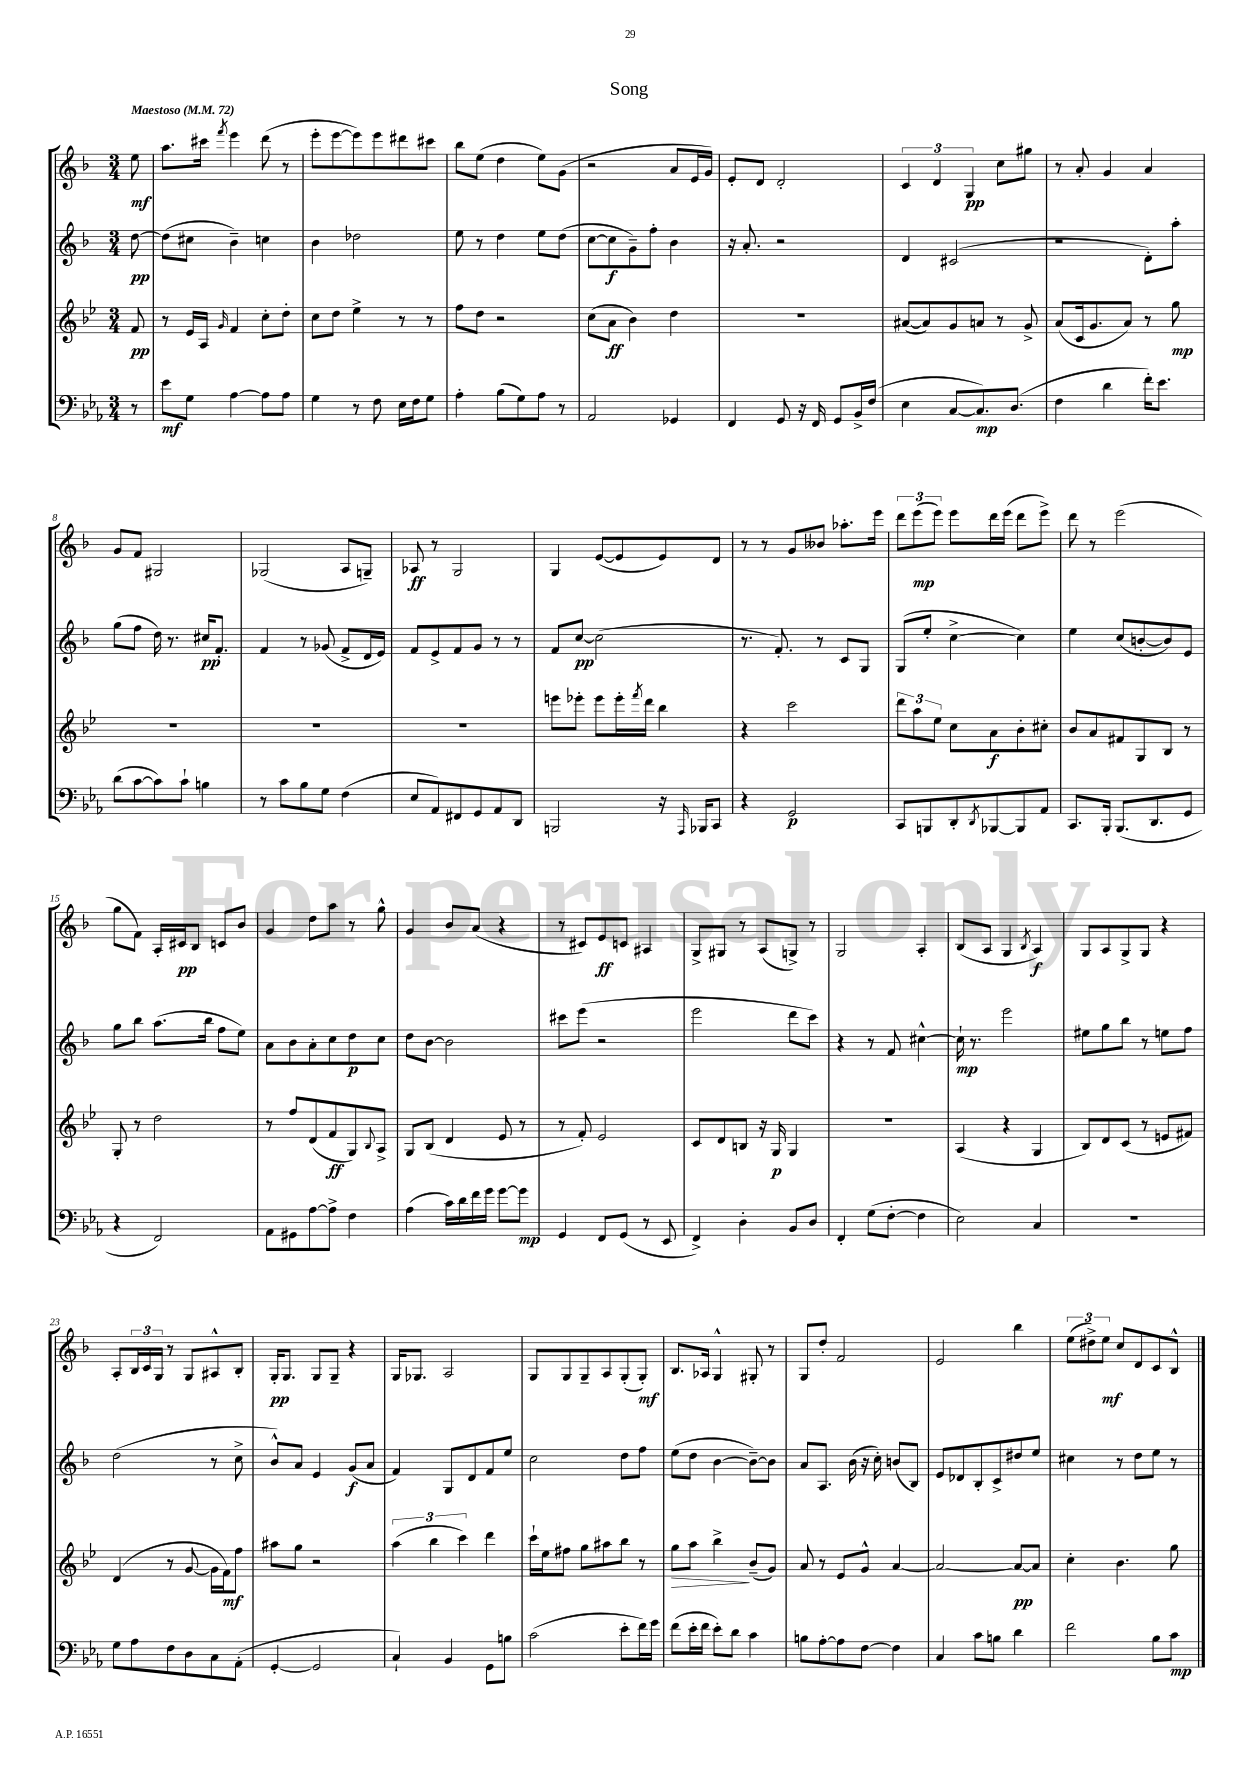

**kern	**kern	**kern	**kern
*staff4	*staff3	*staff2	*staff1
*clefF4	*clefG2	*clefG2	*clefG2
*k[b-e-a-]	*k[b-e-]	*k[b-]	*k[b-]
*M3/4	*M3/4	*M3/4	*M3/4
*MM72	*MM72	*MM72	*MM72
8r	8f	[8dd	8ee
=	=	=	=
8e-	8r	(8dd]	8.aa
8G	16e-	8cc#	.
.	16A	.	16ccc#
.	16qqg	.	8qfff
[4A-	4f	4b-~)	4eee
8A-]	8cc'	4cc	(8ddd
8A-	8dd'	.	8r
=	=	=	=
4G	8cc	4b-	8eee'
.	8dd	.	[8eee
8r	4ee-^	2dd-	8eee])
8F	.	.	8eee
16E-	8r	.	8ddd#
16F	.	.	.
8G	8r	.	8ccc#
=	=	=	=
4A-'	8ff	8ee	8bb-
.	8dd	8r	(8ee
(8B-	2r	4dd	4dd
8G)	.	.	.
8A-	.	8ee	8ee)
8r	.	(8dd	(8g
=	=	=	=
2AA-	(8cc	[8cc	2r
.	8a	8cc]	.
.	4b-)	8g~)	.
.	.	8ff'	.
4GG-	4dd	4b-	8a
.	.	.	16e
.	.	.	16g)
=	=	=	=
4FF	2.r	16r	8e'
.	.	8.a'	.
.	.	.	8d
8GG	.	2r	2d'
16r	.	.	.
16FF	.	.	.
8GG	.	.	.
16BB-^	.	.	.
(16F	.	.	.
=	=	=	=
4E-	([8a#	4d	6c
.	8a#])	.	.
.	.	.	6d
[8C	8g	(2c#	.
.	.	.	6G
8.C])	8a	.	.
.	8r	.	8cc
(8.D	.	.	.
.	8g^	.	8gg#
=	=	=	=
4F	(8a	2r	8r
.	16c	.	8a'
.	8.g	.	.
4d	.	.	4g
.	8a)	.	.
16f')	8r	8d')	4a
8.e-	.	.	.
.	8gg	8aa'	.
=	=	=	=
(8d	2.r	(8gg	8g
[8c	.	8ff	8f
8c])	.	16dd)	2G#
.	.	8.r	.
8c`	.	.	.
4B	.	16cc#	.
.	.	8.f'	.
=	=	=	=
8r	2.r	4f	(2G-
8c	.	.	.
8B-	.	8r	.
8G	.	(8g-	.
(4F	.	8f^	8A
.	.	16d	8G~)
.	.	16e)	.
=	=	=	=
8E-	2.r	8f	8A-
8AA-)	.	8e^	8r
8FF#	.	8f	2G
8GG	.	8g	.
8AA-	.	8r	.
8DD	.	8r	.
=	=	=	=
2BBB	8eee	8f	4G
.	8eee-'	[8cc	.
.	8eee-	(2cc]	([8e
.	16eee-'	.	8e]
.	8qfff	.	.
.	16ddd	.	.
16r	4bb-	.	8e)
16qqAAA-	.	.	.
16BBB-	.	.	.
8CC	.	.	8d
=	=	=	=
4r	4r	8.r	8r
.	.	.	8r
.	.	8.f')	.
2GG	2ccc	.	8g
.	.	8r	8b--
.	.	8c	8.aa-'
.	.	8G	.
.	.	.	16eee
=	=	=	=
8CC	12ddd	(8G	12ddd
.	12aa	.	(12eee
8BBB	.	8ee'	.
.	12ee-	.	12eee)
8DD'	8cc	[4cc^	8eee
8qDD	.	.	.
[8BBB-	8a	.	16ddd
.	.	.	(16eee
8BBB-]	8b-'	4cc])	8ddd
8AA-	8cc#'	.	8eee^)
=	=	=	=
8.CC	8b-	4ee	8ddd
.	8a	.	8r
16BBB-'	.	.	.
(8.BBB-	8f#	(8cc	(2eee
.	8G	[8b'	.
8.DD	.	.	.
.	8B-	8b])	.
8GG	8r	8e	.
=	=	=	=
4r	8G'	8gg	8gg
.	8r	8bb-	8f)
2FF)	2dd	(8.aa	16A'
.	.	.	16c#
.	.	.	8B-
.	.	16bb-	.
.	.	8ff	8c
.	.	8ee)	8b-
=	=	=	=
8AA-	8r	8a	4g
8GG#	8ff	8b-	.
[8A-	(8d	8a'	8dd
8A-^]	8f	8cc	8aa
4F	8G)	8dd	8r
.	8qqB-	.	.
.	8A^	8cc	8gg^^
=	=	=	=
(4A-	8G	8dd	4g
.	(8B-	[8b-	.
16c)	4d	2b-]	8b-
16d	.	.	.
16f	.	.	(8a
16g	.	.	.
[8g	8e-	.	4r
8g]	8r	.	.
=	=	=	=
4GG	8r	8ccc#	8r
.	8f')	(8eee	8c#)
8FF	2e-	2r	8e
(8GG	.	.	8c
8r	.	.	4A#
8EE-	.	.	.
=	=	=	=
4FF^)	8c	2eee	8G^
.	8d	.	8G#
4D'	8B	.	8r
.	16r	.	(8A
.	16G	.	.
8BB-	4G	8ddd	8G^)
8D	.	8ccc)	8r
=	=	=	=
4FF'	2.r	4r	2G
(8G	.	8r	.
[8F'	.	8f	.
4F]	.	[4cc#^^	4A'
=	=	=	=
2E-)	(4A	16cc#`]	(8B-
.	.	8.r	.
.	.	.	8A
.	4r	2eee	4G
.	.	.	8qB-
4C	4G	.	4A)
=	=	=	=
2.r	8B-)	8ee#	8G
.	8d	8gg	8A
.	(8c	8bb-	8G^
.	8r	8r	8G
.	8e	8ee	4r
.	8f#)	8ff	.
=	=	=	=
8G	(4d	(2dd	8A'
8A-	.	.	24B-
.	.	.	24c
.	.	.	24G
8F	8r	.	8r
8D	[8g	.	8G
8C	16g]	8r	8A#^^
.	16f)	.	.
(8AA-'	8ff	8cc^	8B-'
=	=	=	=
[4GG'	8aa#	8b-^^)	16G'
.	.	.	8.G
.	8gg	8a	.
2GG]	2r	4e	8G
.	.	.	8G~
.	.	(8g	4r
.	.	8a	.
=	=	=	=
4C`)	(6aa	4f)	16G
.	.	.	8.G-
.	6bb-	.	.
4BB-	.	8G	2A
.	6ccc)	.	.
.	.	8d	.
8GG	4ddd	8f	.
8B	.	8ee	.
=	=	=	=
(2c	16ccc`	2cc	8G
.	16ee-	.	.
.	8ff#	.	8G
.	8gg	.	8G~
.	8aa#	.	8A
8e-'	8bb-	8dd	(8G'
16f)	8r	8ff	8G')
16g	.	.	.
=	=	=	=
(8f	8gg	(8ee	8.B-
16e-'	8aa	8dd	.
16f	.	.	16A-
8e-')	4bb-^	[4b-	4G^^
8d	.	.	.
4c	(8b-~	8b-~_)	8G#'
.	8g)	8b-]	8r
=	=	=	=
8B	8a	8a	8G
[8A-'	8r	8.A	8dd'
8A-]	8e-	.	2f
.	.	(16b-	.
[8F	8g^^	16r	.
.	.	16cc')	.
4F]	[4a	(8b	.
.	.	8B-)	.
=	=	=	=
4C	2a_	8e	2e
.	.	8d-	.
8c	.	8B-'	.
8B	.	8c^	.
4d	8a_	8dd#	4bb-
.	8a]	8ee	.
=	=	=	=
2f	4cc'	4cc#	(12ee
.	.	.	12dd#^)
.	.	.	12ee
.	4.b-	8r	8cc
.	.	8dd	8d
8B-	.	8ee	8c
8c	8gg	8r	8B-^^
==	==	==	==
*-	*-	*-	*-
